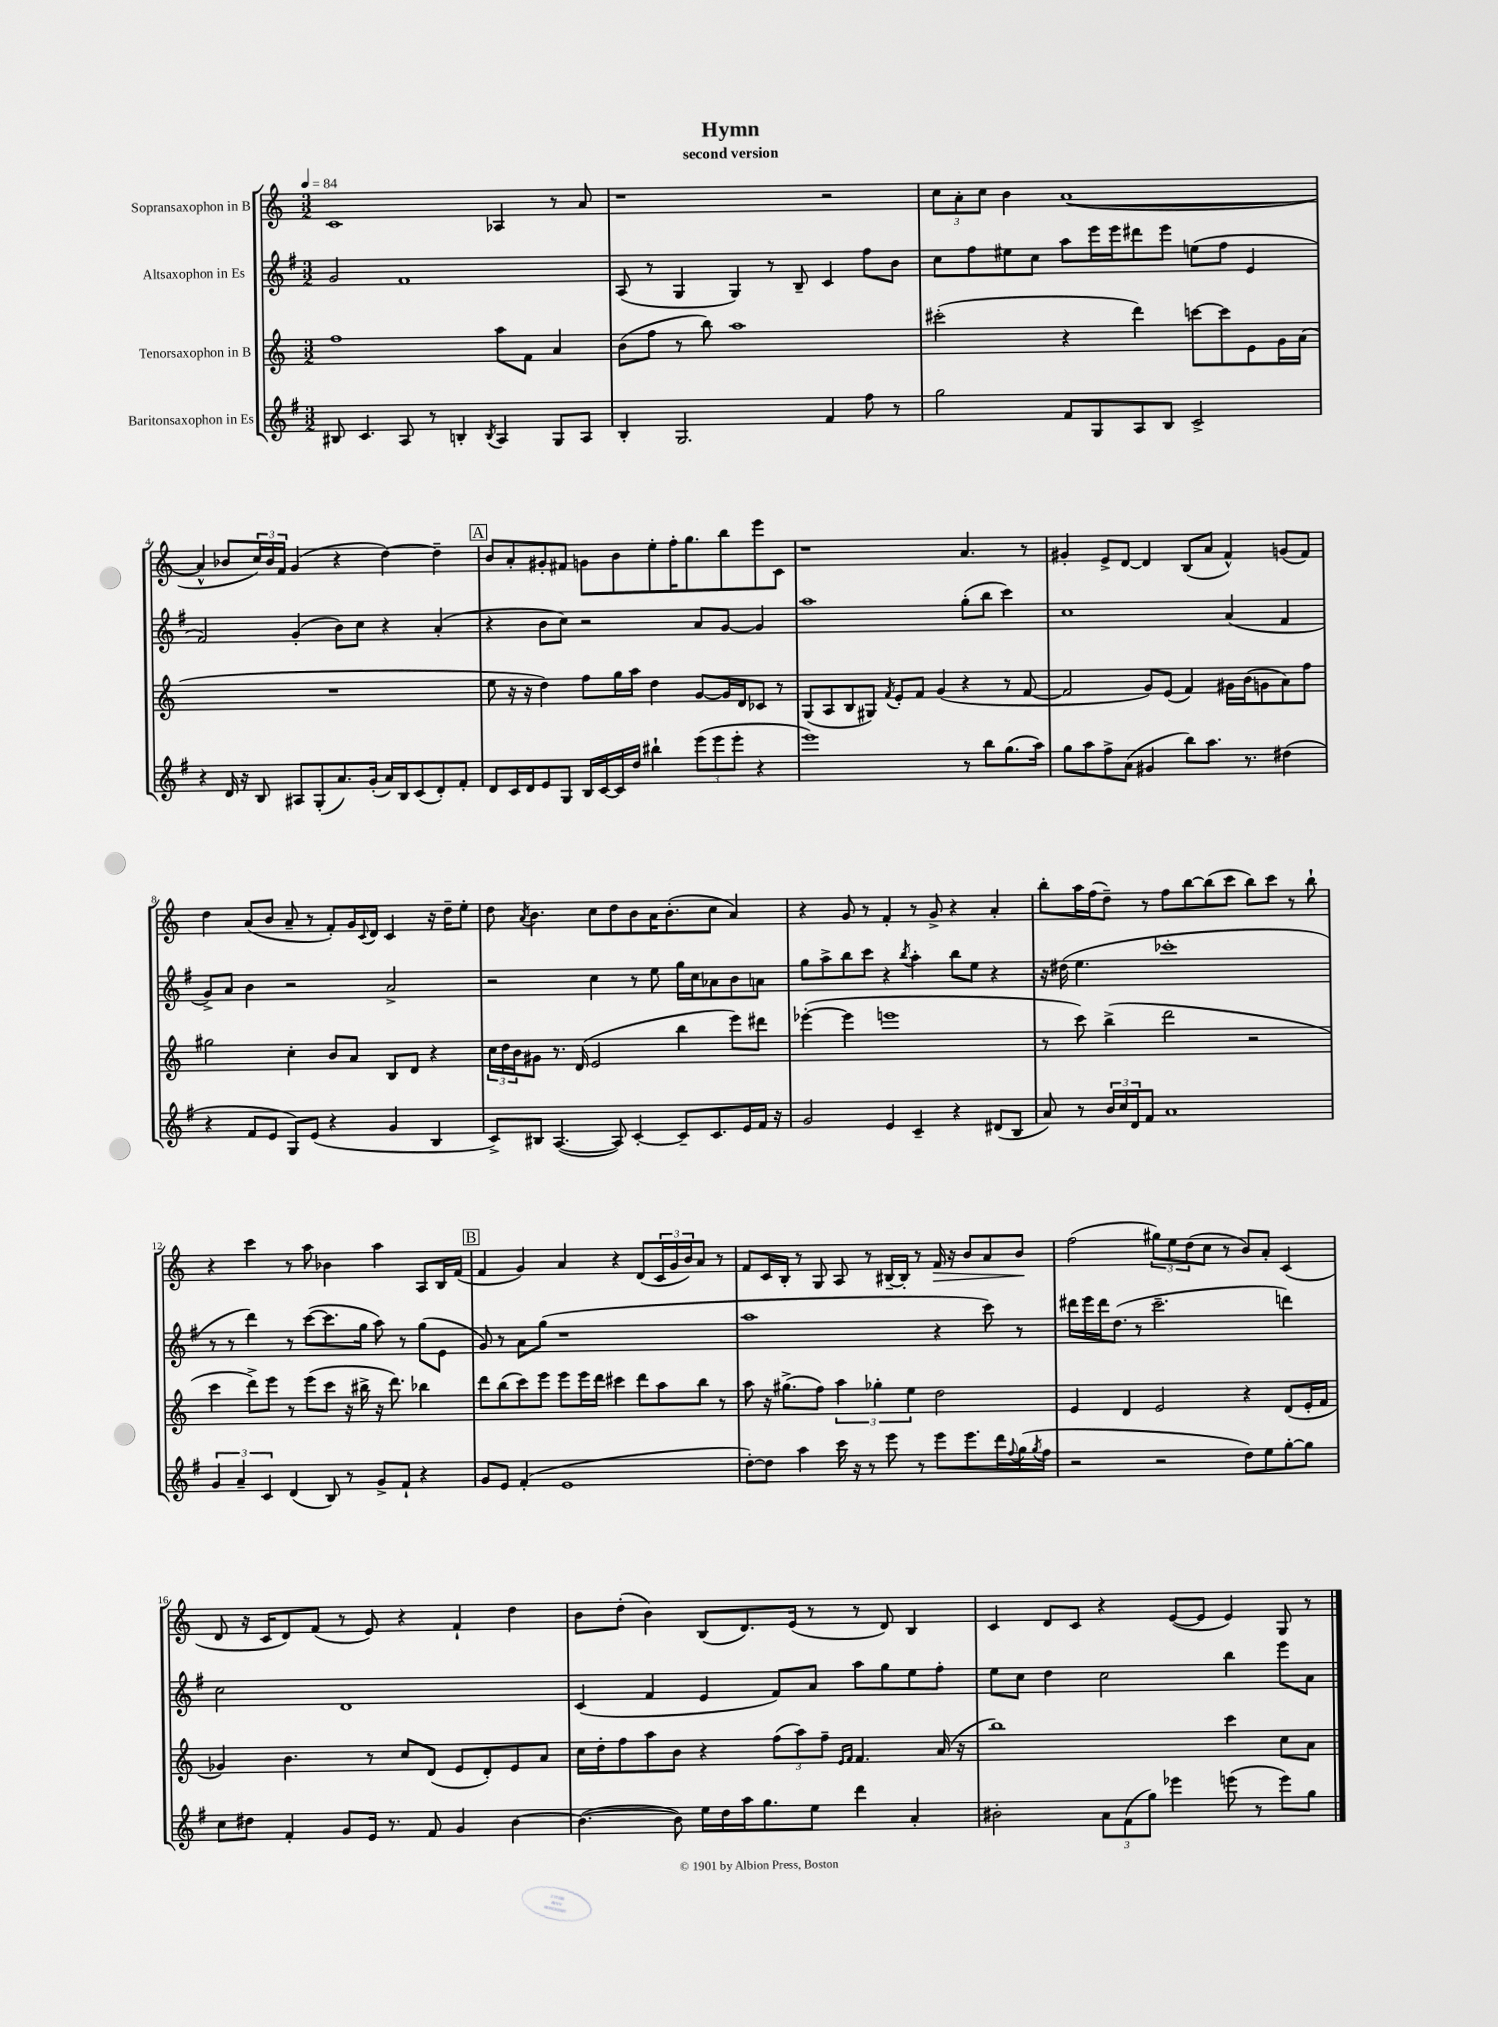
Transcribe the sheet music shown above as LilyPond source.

\header { title = "Hymn" subtitle = "second version" }
<<
\new StaffGroup <<
\new Staff = "s0" \with { instrumentName = "Sopransaxophon in B" } {
    \clef treble \key c \major \numericTimeSignature \time 3/2 \tempo 4 = 84
    c'1 aes4 r8 a'8 |
    r1 r2 |
    \tuplet 3/2 { c''8 a'8-. c''8 } b'4 a'1~( |
    a'4-^ bes'8 \tuplet 3/2 { c''16) bes'16 f'16 } g'4( r4 d''4~) d''4-- |
    \mark \markup { \box "A" } b'8 a'8-. gis'8-. fis'8 g'8 b'8 e''8-. f''16-. g''8. b''8 e'''8 c'8 |
    r1 a'4. r8 |
    gis'4-. e'8-> d'8~ d'4 b8( a'8 f'4-^) g'8( f'8) |
    d''4 a'8( b'8 a'8-- r8 f'8-.) g'16 \appoggiatura { c'8 } d'16 c'4 r16 d''16-- e''8-. |
    d''8 \acciaccatura { a'8 } b'4. c''8 d''8 b'8 a'16 b'8.-.( c''8 a'4) |
    r4 g'8 r8 f'4-. r8 g'8-> r4 a'4-. |
    b''8-. a''16 f''16( d''8--) r8 f''8 b''8~ b''8( c'''8 b''8) c'''8 r8 b''8-! |
    r4 c'''4 r8 a''8 bes'4 a''4 a8 b16 f'16( |
    \mark \markup { \box "B" } f'4 g'4) a'4 r4 d'8( \tuplet 3/2 { c'16 g'16 b'16) } a'8 r8 |
    f'8 c'16 b16-. r8 g8 a8 r8 bis16~-- bis16-. r8 f'16\> r16 b'8 a'8 b'8\! |
    f''2( \tuplet 3/2 { gis''8) e''8 d''8( } c''8 r8 b'8) a'8-. c'4( |
    d'8 r16 c'16 d'8) f'8( r8 e'8) r4 f'4-! d''4 |
    b'8 d''8-.( b'4) b8( d'8.) e'16( r8 r8 d'8) b4 |
    c'4 d'8 c'8 r4 e'8~( e'8 e'4) g8 r8 \bar "|." |
}
\new Staff = "s1" \with { instrumentName = "Altsaxophon in Es" } {
    \clef treble \key g \major \numericTimeSignature \time 3/2
    g'2 fis'1 |
    a8( r8 g4 g4) r8 b8-- c'4 fis''8 b'8 |
    c''8 fis''8 eis''8 c''8 a''8 e'''16 e'''16 dis'''8 e'''8 e''8( fis''8 e'4 |
    fis'2) g'4-.( b'8) c''8 r4 a'4-.( |
    \mark \markup { \box "A" } r4 b'8 c''8) r2 a'8 g'8~ g'4 |
    a''1 g''8-.( b''8 c'''4) |
    c''1 a'4( fis'4 |
    g'8->) a'8 b'4 r2 a'2-> |
    r2 c''4 r8 e''8 g''16 c''16 aes'8 b'8 a'8 |
    g''8 a''8-> b''8 c'''8 r4 \acciaccatura { b''8 } a''4-. b''8 e''8 r4 |
    r16 dis''16( e''4. ces'''1-. |
    r8 r8 d'''4) r8 c'''8~( c'''8. g''16 a''8) r8 g''8( e'8 |
    \mark \markup { \box "B" } g'8) r8 a'8 g''8( r1 |
    a''1 r4 c'''8) r8 |
    dis'''16 e'''16 dis'''16 d''8.( r8 c'''2.-- d'''4) |
    c''2 d'1 |
    c'4( fis'4 e'4 fis'8) a'8 a''8 g''8 e''8 fis''8-. |
    e''8 c''8 d''4 c''2 b''4 e'''8 a'8 \bar "|." |
}
\new Staff = "s2" \with { instrumentName = "Tenorsaxophon in B" } {
    \clef treble \key c \major \numericTimeSignature \time 3/2
    f''1 a''8 f'8 a'4 |
    b'8( f''8 r8 b''8) a''1 |
    cis'''2-.( r4 d'''4) c'''8~ c'''8 e'8 g'16 a'16( |
    R1. |
    \mark \markup { \box "A" } e''8 r16 r16 d''4) f''8 g''16 a''16 d''4 g'8~ g'16 d'16 ces'8 r8 |
    g8( a8 b8 gis8) \acciaccatura { f'8 } e'8-. f'8 g'4( r4 r8 f'8~ |
    f'2 g'8) e'8( f'4) gis'16 b'16( g'8 a'8) f''8 |
    gis''2 c''4-. b'8 a'8 b8 d'8 r4 |
    \tuplet 3/2 { c''16 d''16 b'16 } gis'8 r8. d'16( e'2 b''4 e'''8) dis'''8 |
    ees'''4~-.( ees'''4 e'''1 |
    r8 c'''8) b''4->( d'''2 r2 |
    c'''4 d'''8->) e'''8 r8 e'''8( c'''8 r16 bis''16-> r16 d'''8.) bes''4 |
    \mark \markup { \box "B" } d'''8 b''8( c'''8) e'''8 e'''8 e'''16 d'''16 cis'''4 d'''8 a''8 b''8 r8 |
    a''8 r16 gis''8.->( f''8) \tuplet 3/2 { a''4 ges''4-. e''4 } d''2 |
    e'4 d'4 e'2 r4 d'8( e'16-. f'16 |
    ges'4) b'4. r8 c''8 d'8( e'8 d'8-.) e'8 a'8 |
    c''16 d''16-. f''8 a''8 b'8 r4 \tuplet 3/2 { f''8( a''8) f''8-- } \grace { e'16 f'16 } f'4. a'16( r16 |
    b''1) c'''4 c''8 a'8 \bar "|." |
}
\new Staff = "s3" \with { instrumentName = "Baritonsaxophon in Es" } {
    \clef treble \key g \major \numericTimeSignature \time 3/2
    bis8 c'4. a8 r8 b4-. \acciaccatura { b8 } a4 g8 a8 |
    b4-. g2. fis'4 fis''8 r8 |
    g''2 fis'8 g8 a8 b8 c'2-> |
    r4 d'16 r16 b8 ais8 g8-.( a'8.) g'16-.( a'16) b16 c'8( d'8-.) fis'8-. |
    \mark \markup { \box "A" } d'8 c'16 d'16 e'8 g8 b16 c'16~ c'16 d''16 bis''4-! \tuplet 3/2 { e'''8( e'''8 e'''8-. } r4 |
    e'''1) r8 b''8 g''8.( a''16) |
    g''8 a''8 fis''8-> a'8( gis'4 b''8) a''8. r8. dis''4( |
    r4 fis'8 e'8 g8) e'8( r4 g'4 b4 |
    c'8->) bis8 a4.~( a8) c'4~-. c'8-- c'8. e'16 fis'16 r16 |
    g'2 e'4 c'4-- r4 dis'8( b8 |
    a'8) r8 \tuplet 3/2 { b'16 c''16 d'16 } fis'8 a'1 |
    \tuplet 3/2 { g'4 a'4-- c'4 } d'4( b8) r8 g'8-> fis'8-! r4 |
    \mark \markup { \box "B" } g'8 e'8 fis'4-.( e'1 |
    d''8~-.) d''8 a''4 c'''16 r16 r8 e'''8 r8 e'''8 e'''8. d'''16 \appoggiatura { fis''8 } g''16( \acciaccatura { g''8 } fis''16 |
    r2 r2 d''8) e''8 g''8~-. g''8 |
    c''8 dis''8 fis'4-. g'8 e'16 r8. fis'8 g'4 b'4~ |
    b'4.~( b'8) e''16 d''16 a''16 g''8. e''8 d'''4 a'4-. |
    bis'2-. \tuplet 3/2 { a'8 fis'8( g''8) } ees'''4 e'''8( r8 e'''8) g''8 \bar "|." |
}
>>
>>
